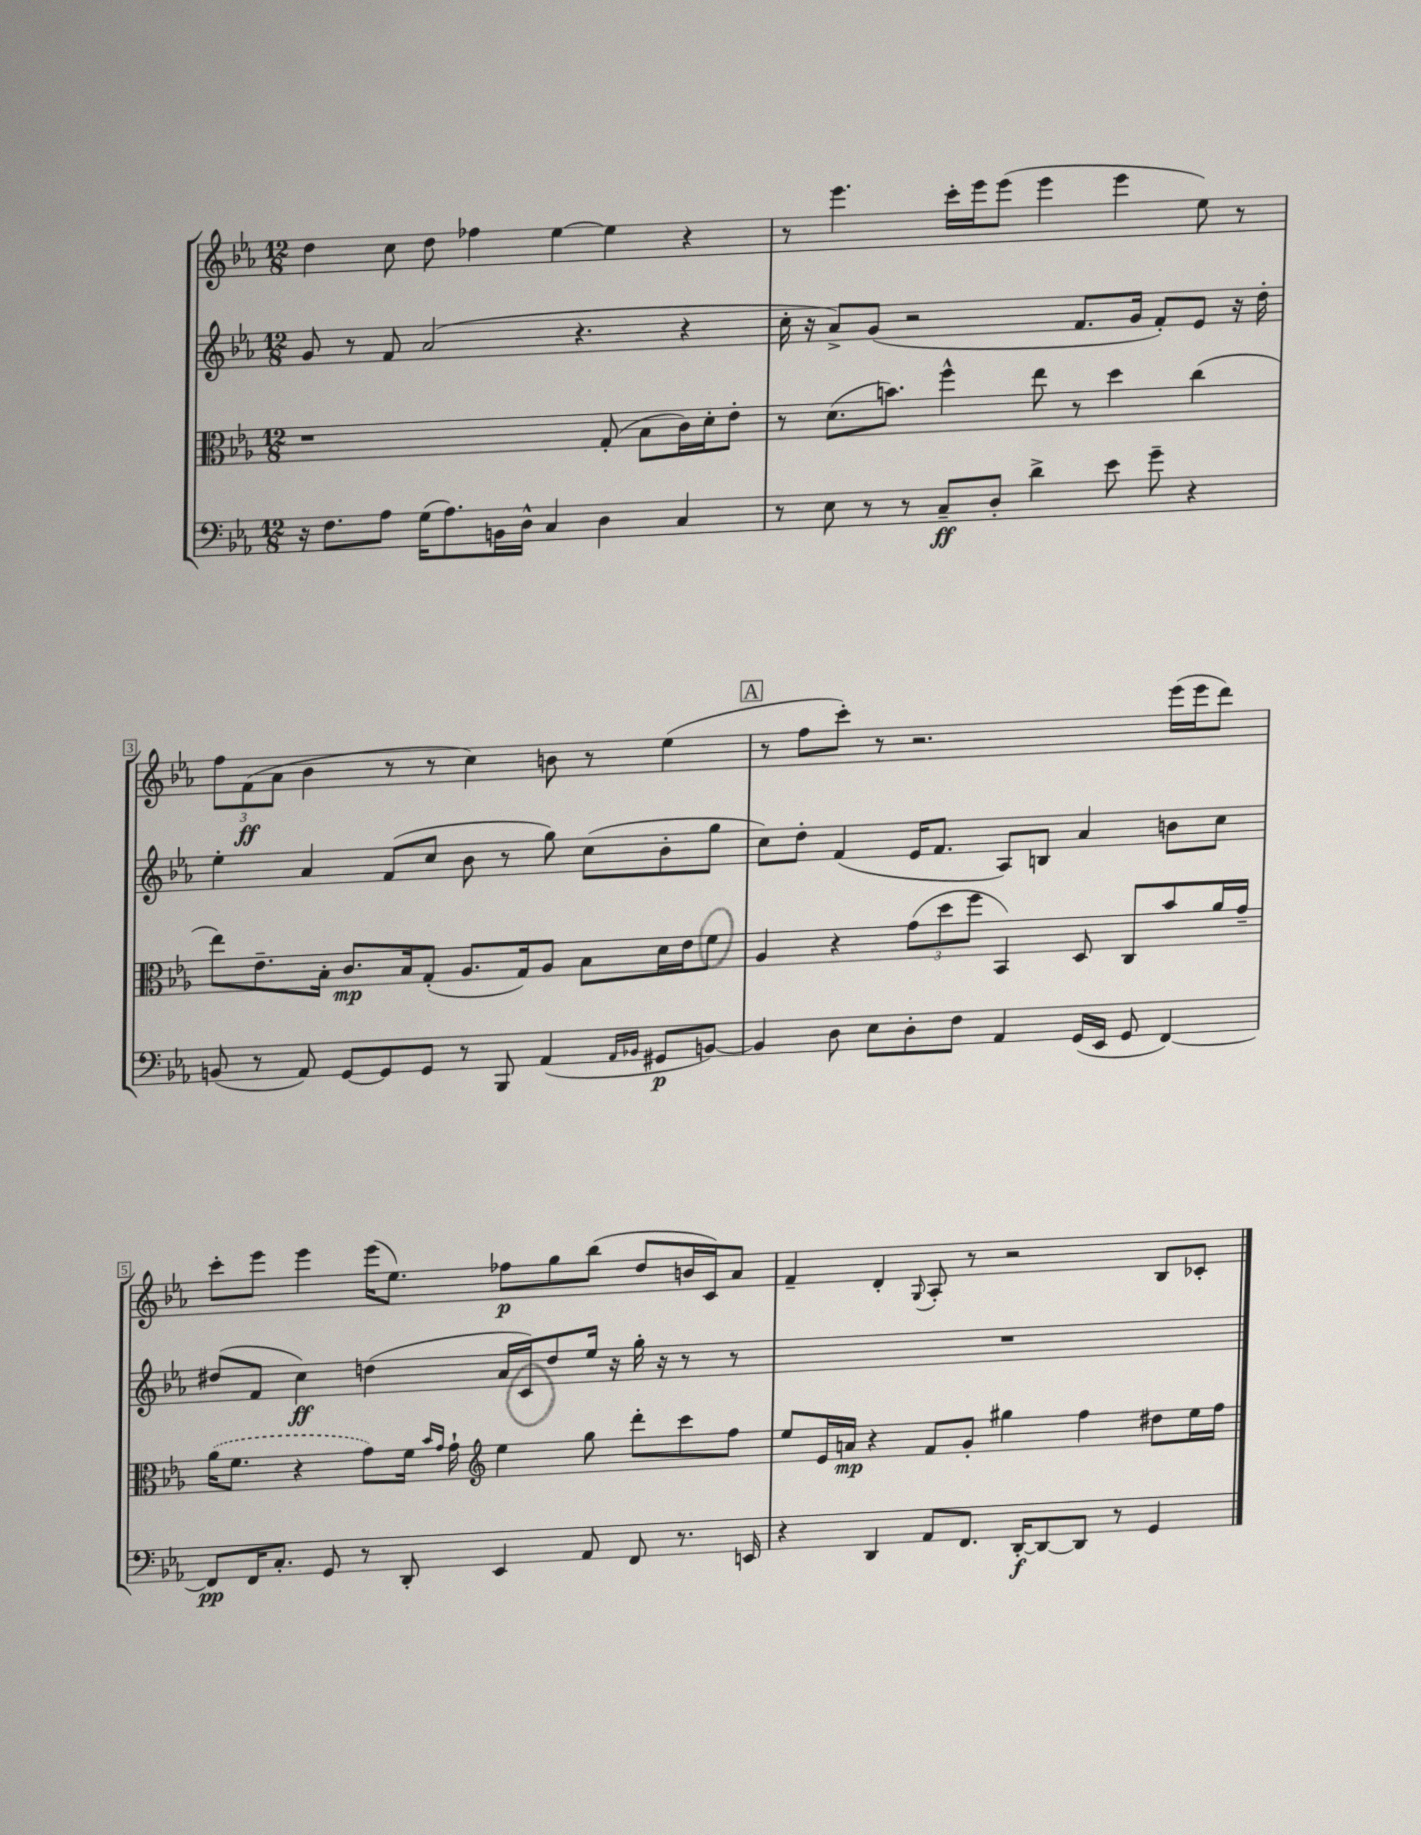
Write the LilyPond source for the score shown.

<<
\new StaffGroup <<
\new Staff = "s0" {
    \clef treble \key ees \major \numericTimeSignature \time 12/8
    d''4 c''8 d''8 fes''4 ees''4~ ees''4 r4 |
    r8 ees'''4. c'''16-. ees'''16 ees'''8( ees'''4 ees'''4 ees''8) r8 |
    \tuplet 3/2 { f''8 f'8\ff( aes'8 } bes'4 r8 r8 c''4) b'8 r8 ees''4( |
    \mark \markup { \box "A" } r8 f''8 c'''8-.) r8 r2. ees'''16( ees'''16 d'''8) |
    c'''8-. ees'''8 ees'''4 ees'''16( ees''8.) fes''8\p g''8 bes''8( d''8 b'16 c'16) aes'8 |
    f'4-- d'4-. \appoggiatura { g8 } aes8-. r8 r2 bes8 ces'8-. \bar "|." |
}
\new Staff = "s1" {
    \clef treble \key ees \major \numericTimeSignature \time 12/8
    g'8 r8 f'8 aes'2( r4. r4 |
    c''16-. r16 aes'8->) g'8( r2 f'8. g'16 f'8-.) ees'8 r16 d''16-. |
    ees''4-. aes'4 f'8( c''8 bes'8 r8 g''8) c''8( bes'8-. g''8 |
    \mark \markup { \box "A" } c''8) d''8-. f'4( ees'16 f'8. aes8) b8 aes'4 b'8 c''8 |
    dis''8( f'8 c''4\ff) d''4( aes'16 c'16) d''8 ees''16 r16 g''16-. r16 r8 r8 |
    R1. \bar "|." |
}
\new Staff = "s2" {
    \clef alto \key ees \major \numericTimeSignature \time 12/8
    r1 g8-.( bes8 c'16) d'16-. ees'8-. |
    r8 d'8.( b'8.) f''4-^ ees''8 r8 d''4 c''4( |
    ees''8) ees'8.-- bes16-. c'8.\mp bes16 g8-.( aes8. g16) aes8 bes8 d'16 ees'16 f'8 |
    \mark \markup { \box "A" } aes4 r4 \tuplet 3/2 { g'8( d''8 f''8 } bes,4) d8 c8 bes'8 aes'16 g'16-- |
    \once \slurDashed aes'16( f'8. r4 g'8) f'16 \grace { bes'16 g'16 } g'16-! \clef treble ees''4 g''8 d'''8-. c'''8 f''8 |
    ees''8 ees'16 a'16\mp r4 f'8 g'8-. gis''4 f''4 dis''8 ees''16 f''16 \bar "|." |
}
\new Staff = "s3" {
    \clef bass \key ees \major \numericTimeSignature \time 12/8
    r16 f8. aes8 g16( aes8.) b,16 d16-^ c4 d4 c4 |
    r8 ees8 r8 r8 c8--\ff d8-. d'4-> ees'8 g'8-- r4 |
    b,8( r8 aes,8) g,8~ g,8 g,8 r8 bes,,8 aes,4( \grace { aes,16 bes,16 } gis,8\p b,8~) |
    \mark \markup { \box "A" } b,4 d8 ees8 d8-. f8 aes,4 g,16( ees,16 g,8 f,4~) |
    f,8\pp f,16 c8.-. g,8 r8 d,8-. ees,4 aes,8 f,8 r8. e,16 |
    r4 d,4 aes,8 f,8. d,16~-.\f d,8~ d,8 r8 g,4 \bar "|." |
}
>>
>>
\layout { \context { \Score \override BarNumber.stencil = #(make-stencil-boxer 0.1 0.3 ly:text-interface::print) } }
